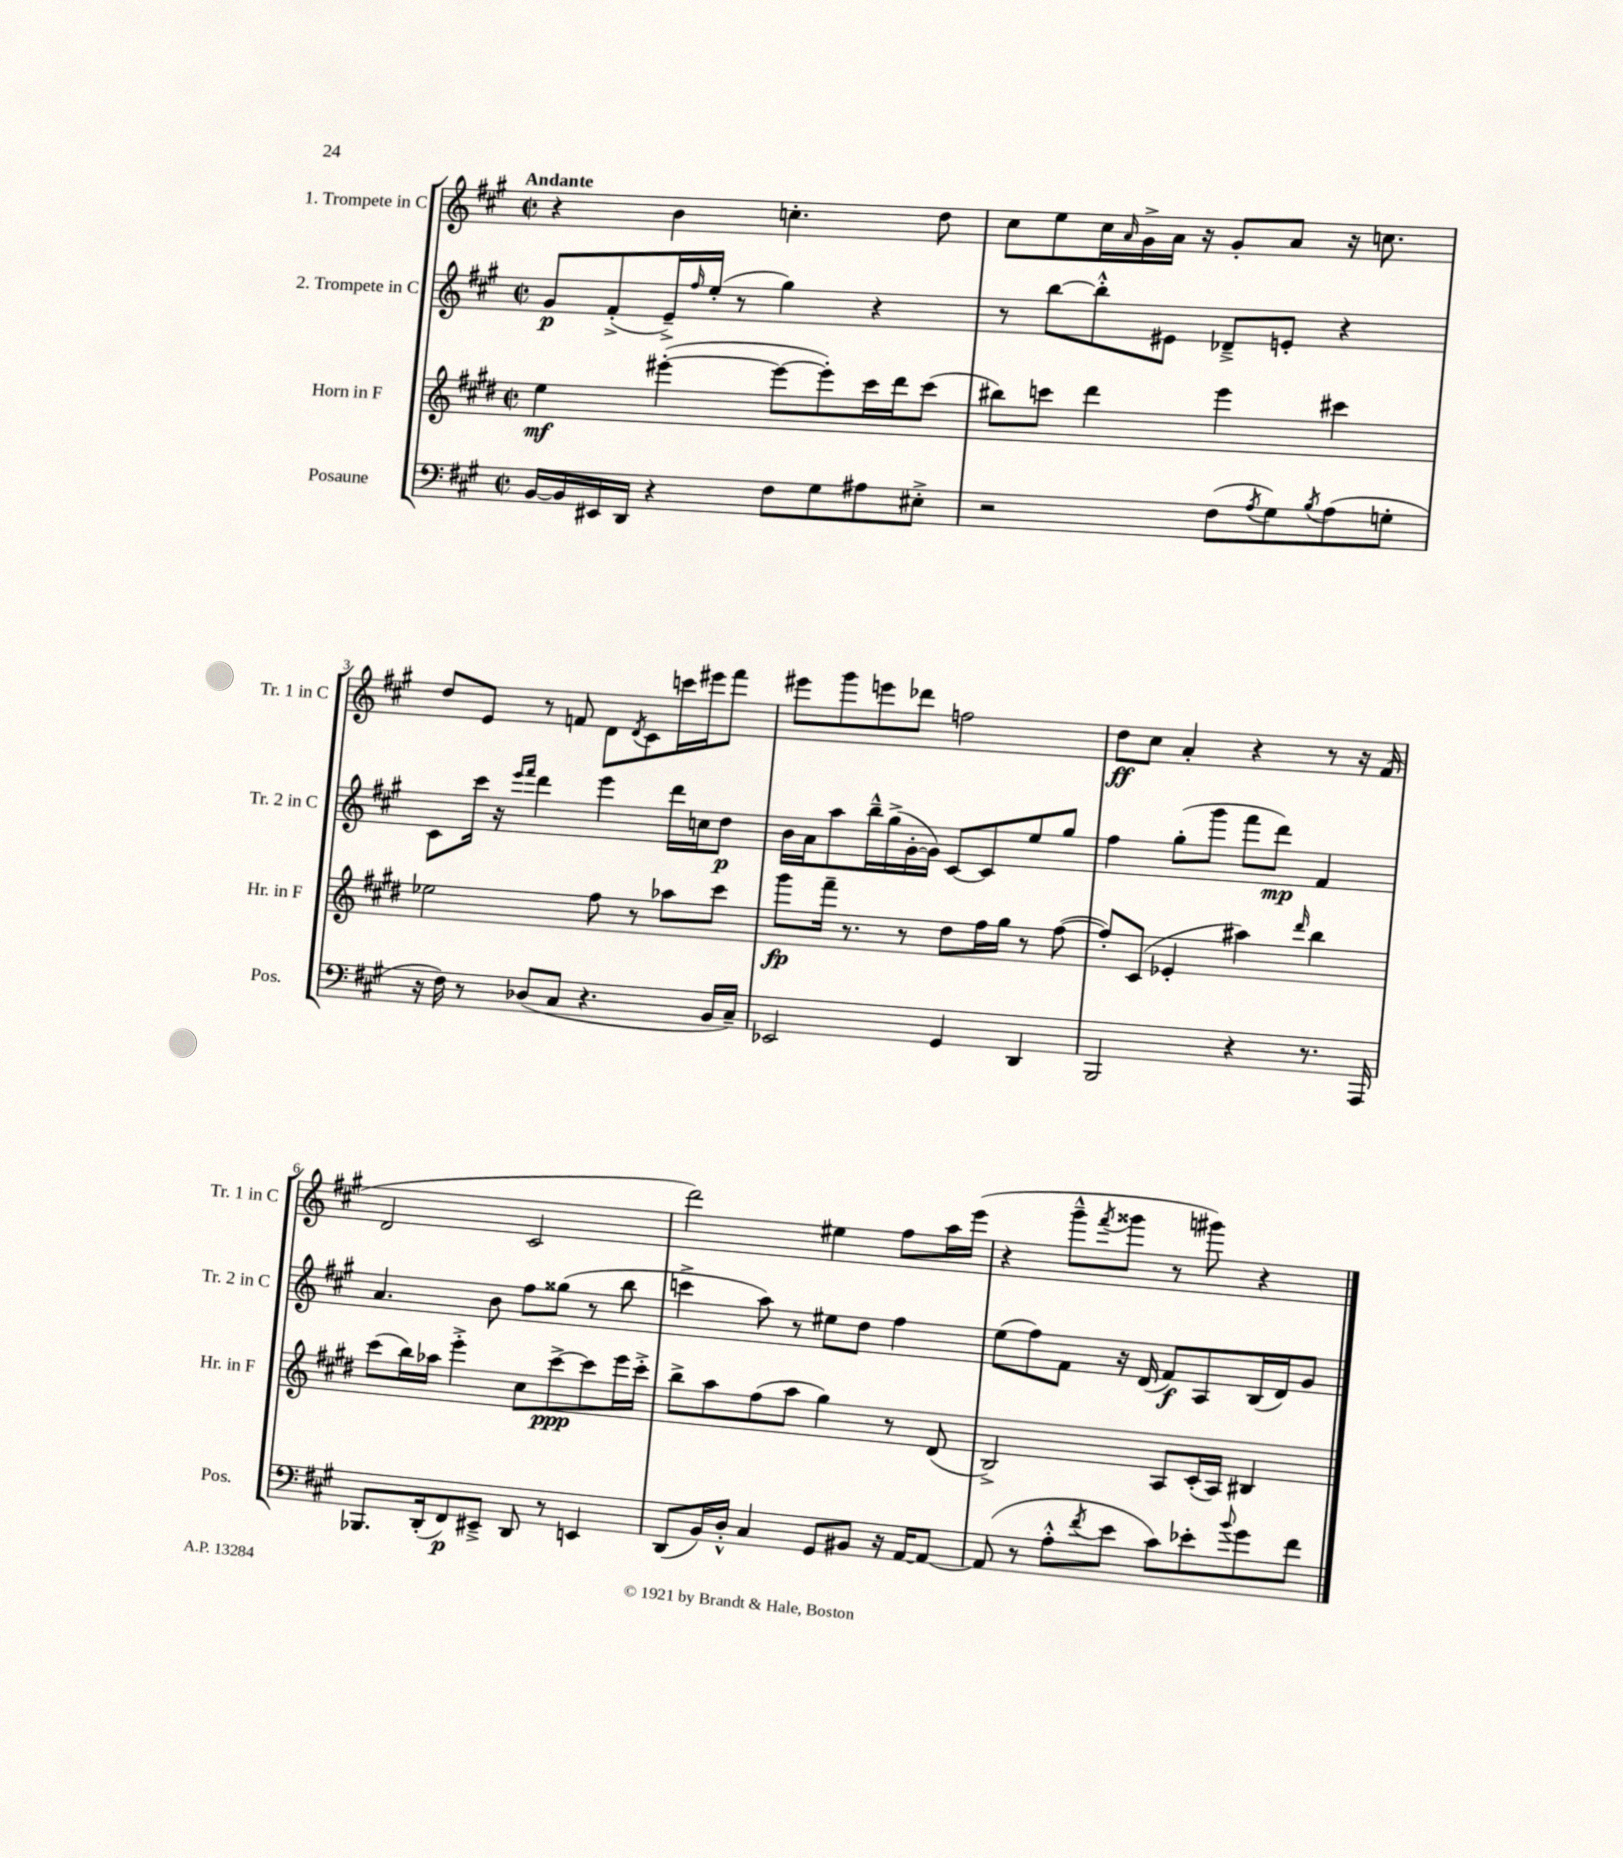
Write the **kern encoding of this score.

**kern	**kern	**kern	**kern
*staff4	*staff3	*staff2	*staff1
*clefF4	*clefG2	*clefG2	*clefG2
*k[f#c#g#]	*k[f#c#g#d#]	*k[f#c#g#]	*k[f#c#g#]
*M2/2	*M2/2	*M2/2	*M2/2
*met(c|)	*met(c|)	*met(c|)	*met(c|)
[16BB	4ee	8g#	4r
16BB]	.	.	.
16EE#	.	(8f#'^	.
16DD	.	.	.
4r	([4eee#'	16e~^)	4b
.	.	16qqff#	.
.	.	(16ee'	.
.	.	8r	.
8F#	8eee#_	4gg#)	4.cc'
8G#	8eee#'])	.	.
8A#	16ccc#	4r	.
.	16ddd#	.	.
8E#'^	(8ccc#	.	8dd
=	=	=	=
2r	8bb#)	8r	8cc#
.	8ccc	[8bb	8ee
.	4ddd#	8bb'^^]	16cc#
.	.	.	16qqa
.	.	.	16g#^
.	.	8e#	16a
.	.	.	16r
(8F#	4eee	8d-~^	8g#'
8qA	.	.	.
8G#)	.	8e'	8a
8qB	.	.	.
(8A	4ccc#	4r	16r
.	.	.	8.cc
8G'	.	.	.
=	=	=	=
16r	2ee-	8c#	8dd
16F#)	.	.	.
8r	.	16ccc#	8e
.	.	16r	.
.	.	16qqeee	.
.	.	16qqfff#	.
(8D-	.	4ddd	8r
8C#	.	.	8f
4.r	8ff#	4eee	8d
.	.	.	8qd
.	8r	.	8c#
.	8aa-	16ddd	16ccc
.	.	16cc	16eee#
16BB	8ccc#	8dd	8fff#
16C#~)	.	.	.
=	=	=	=
2EE-	8ggg#	16b	8eee#
.	.	16a	.
.	16fff#~	8aa	8ggg#
.	8.r	.	.
.	.	16bb~^^	8eee
.	.	(16gg#^	.
.	8r	[16g#'	8ddd-
.	.	16g#])	.
4GG#	8dd#	[8c#	2ff
.	16ff#	8c#]	.
.	16gg#	.	.
4DD	8r	8ee	.
.	([8ff#	8gg#	.
=	=	=	=
2BBB	8ff#'])	4ff#	8dd
.	(8c#	.	8cc#
.	4e-'	(8gg#'	4a'
.	.	8ggg#	.
4r	4aa#)	8fff#	4r
.	.	8ddd)	.
.	16qqddd#	.	.
8.r	4bb	4f#	8r
.	.	.	16r
16AAA	.	.	(16f#
=	=	=	=
8.BBB-	(8ccc#	4.a	2d
.	16bb)	.	.
(16DD'	16aa-	.	.
8FF#)	4eee'^	.	.
8EE#~^	.	8b	.
8DD	8cc#	8ff#	2c#
8r	[8ccc#^	(8gg##	.
4EE	8ccc#]	8r	.
.	16eee	8bb	.
.	16ccc#'^	.	.
=	=	=	=
(8DD	8bb^	4ccc^	2ddd)
16BB)	8aa	.	.
16D'^^	.	.	.
4C#	(8ff#	8aa)	.
.	8aa	8r	.
8GG#	4gg#)	8ee#	4ee#
8BB#	.	8dd	.
16r	8r	4ff#	8ff#
[16AA	.	.	.
8AA_	(8d#	.	16aa
.	.	.	(16eee
=	=	=	=
(8AA]	2B^)	(8ee	4r
8r	.	8ff#)	.
8A'^^	.	8f#	8ggg#~^^
8qf#	.	.	8qfff#
8e	.	16r	8ggg##
.	.	(16d	.
8c#)	8A	8f#)	8r
8e-'	(16c#'	8A	8ggg#)
.	16A)	.	.
8qqb	.	.	.
8g#	4B#	(16B	4r
.	.	16d)	.
8f#	.	8g#	.
==	==	==	==
*-	*-	*-	*-
